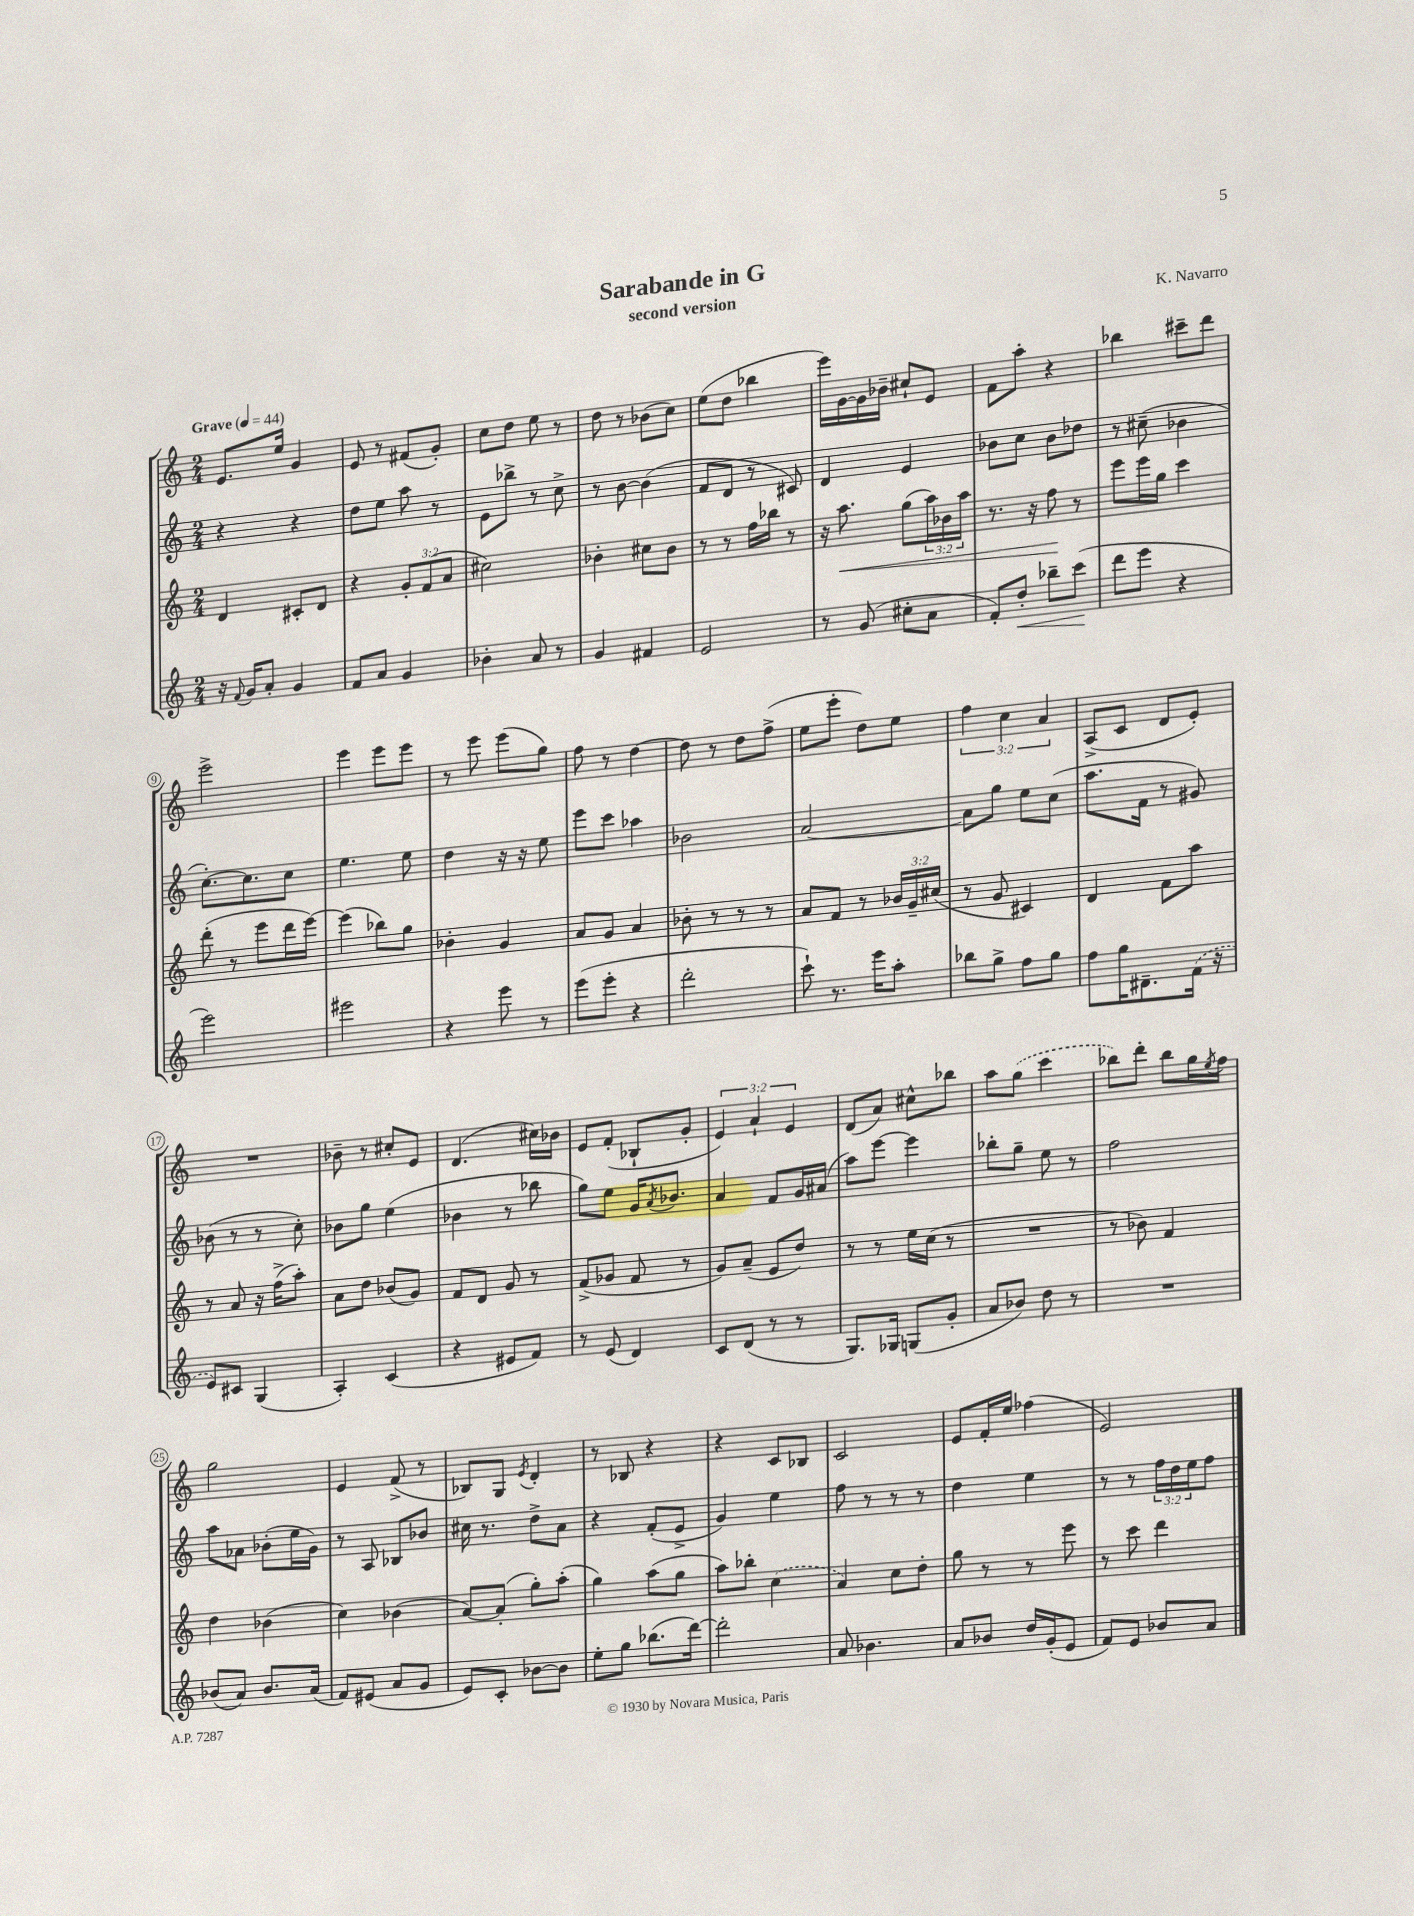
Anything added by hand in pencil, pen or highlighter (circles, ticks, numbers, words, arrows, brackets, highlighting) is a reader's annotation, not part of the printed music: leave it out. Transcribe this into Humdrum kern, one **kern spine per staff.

**kern	**kern	**kern	**kern
*staff4	*staff3	*staff2	*staff1
*clefG2	*clefG2	*clefG2	*clefG2
*k[]	*k[]	*k[]	*k[]
*M2/4	*M2/4	*M2/4	*M2/4
*MM44	*MM44	*MM44	*MM44
16r	4d/	4r	8.e/L
8qqf/	.	.	.
16g/LK	.	.	.
8a'/J	.	.	.
.	.	.	16ee/Jk
4g/	8c#'/L	4r	4g/
.	8d/J	.	.
=	=	=	=
8f/L	4r	8dd\L	8e/
8a/J	.	8ee\J	8r
4g/	12g'/L	8aa\	(8f#/L
.	(12f/	.	.
.	.	8r	8g'/J)
.	12a/J	.	.
=	=	=	=
4b-'\	2cc#\)	8e\L	8cc\L
.	.	8bb-^\J	8dd\J
8a/	.	8r	8ee\
8r	.	8cc^\	8r
=	=	=	=
4g/	4b-'\	8r	8dd\
.	.	[8b\	8r
4f#/	8cc#\L	(4b\]	(8b-\L
.	8b-\J	.	8cc\J)
=	=	=	=
2e/	8r	8f/L	(8ee\L
.	8r	8d/J	8dd\J
.	16ff\LL	8r	4bb-\
.	16bb-\JJ	.	.
.	8r	8c#/)	.
=	=	=	=
8r	16r	4d/	16eee\LL)
.	8.aa\	.	[16g\
(8g/	.	.	16g\]
.	.	.	16b-~\JJ
8cc#'\L	(8gg\L	4e/	8cc#`/L
8a\J	24aa\L)	.	8e/J
.	24b-\	.	.
.	24aa\JJ	.	.
=	=	=	=
8f'/L)	8.r	8b-\L	8f\L
8dd'/J	.	8cc\J	8aa'\J
.	16r	.	.
8bb-~\L	8ff\	8b-\L	4r
(8ccc\J	8r	8dd-\J	.
=	=	=	=
8ddd\L	8eee\L	8r	4bb-\
8eee\J	16eee\L	(8cc#~\	.
.	16gg\JJ	.	.
4r	4ccc\	4b-\	8ccc#~\L
.	.	.	8ddd\J
=	=	=	=
2eee\)	(8ddd'\	[8.cc'\L)	2eee^\
.	8r	.	.
.	.	8.cc\]	.
.	8eee\L	.	.
.	16ddd\L	8cc\J	.
.	[16eee\JJ)	.	.
=	=	=	=
2eee#\	(4eee\]	4.ee\	4eee\
.	8bb-\L)	.	8eee\L
.	8gg\J	8ee\	8eee\J
=	=	=	=
4r	4b-'\	4dd\	8r
.	.	.	8eee\
8eee\	4g/	16r	(8eee\L
.	.	16r	.
8r	.	8ee\	8gg\J)
=	=	=	=
(8eee\L	8a/L	8eee\L	8ff\
8eee'\J	8g/J	8ccc\J	8r
4r	4a/	4aa-\	[4dd\
=	=	=	=
2ddd'\	8b-'\	2b-\	8dd\]
.	8r	.	8r
.	8r	.	8dd\L
.	8r	.	(8ff^\J
=	=	=	=
8ccc`\)	8a/L	[2a/	8ee\L
8.r	8f/J	.	8eee'\J
.	8r	.	8dd\L)
16eee\LK	.	.	.
8aa'\J	24b-/LL	.	8ee\J
.	24g~/	.	.
.	(24cc#/JJ	.	.
=	=	=	=
8bb-\L	8r	8a\]L	6ff\
8gg^\J	8g/	8gg\J	.
.	.	.	6cc\
8ff\L	4c#/)	8ee\L	.
.	.	.	6a/
8gg\J	.	(8cc\J	.
=	=	=	=
8ff\L	4d/	8.aa\L	(8A^/L
16gg\K	.	.	8c/J
8.d#~\	.	16f\Jk	.
.	8f\L	8r	8d/L
(16f\Jk	8aa\J	8g#/)	8e'/J)
16r	.	.	.
=	=	=	=
8e/L)	8r	(8b-\	2r
8c#/J	8a/	8r	.
(4G/	16r	8r	.
.	(16ff^\LK	.	.
.	8aa'\J)	8cc'\)	.
=	=	=	=
4A'/)	8a\L	8b-\L	8b-~\
.	8dd\J	8gg\J	8r
(4c/	(8b-/L	(4ee\	8cc#'/L
.	8g/J)	.	8e/J
=	=	=	=
4r	8f/L	4b-\	(4.d/
.	8d/J	.	.
8e#/L	8g/	8r	.
8f/J)	8r	8bb-\	16cc#\LL)
.	.	.	16b-\JJ
=	=	=	=
8r	(8f^/L	8gg\L)	8e/L
(8e/	8g-/J	8ee\J	(8f'/J
4d/)	8f/	16g/LK	8B-`/L
.	.	8qa/	.
.	.	8.b-/J	.
.	8r	.	8g'/J
=	=	=	=
8c/L	8g/L)	4a/	6e/)
(8d/J	(8a~/J	.	.
.	.	.	6a`/
8r	8e/L	8f/L	.
.	.	.	6e/
8r	8dd/J)	16g/L	.
.	.	(16a#/JJ	.
=	=	=	=
8.G/L)	8r	8aa\L)	(8d/L
.	8r	[8eee\J	8a/J)
16G-/Jk	.	.	.
(8G/L	16ee\LL	4eee\]	8cc#^^\L
.	(16cc\JJ	.	.
8g'/J	8r	.	8bb-\J
=	=	=	=
8a/L	2r	8bb-'\L	8aa\L
8b-/J)	.	8gg~\J	(8gg\J
8dd\	.	8ee\	4ccc\
8r	.	8r	.
=	=	=	=
2r	8r	2ff\	8bb-\L)
.	8b-\)	.	8ddd'\J
.	4f/	.	8bb-\L
.	.	.	16gg\L
.	.	.	8qee/
.	.	.	16ff\JJ
=	=	=	=
(8b-/L	4dd\	8aa\L	2gg\
8a/J)	.	8a-\J	.
8.b-/L	(4b-\	(8b-'\L	.
.	.	16ee\L	.
(16a/Jk	.	16g\JJ)	.
=	=	=	=
8f/L)	4cc\)	8r	4e/
(8e#/J	.	8A/	.
8a/L	(4b-\	8B-/L	(8f^/
8g/J	.	8b-/J	8r
=	=	=	=
8e/L)	[8a/L)	16cc#\	8B-/L)
.	.	8.r	.
8c'/J	(8a'/]J	.	8G/J
.	.	.	8qe/
[8b-\L	8gg'\L)	8dd^\L	4d'/
8b-\]J	(8aa'\J	8a\J	.
=	=	=	=
8ee'\L	4gg\)	4r	8r
8gg\J	.	.	8B-/
(8.bb-\L	(8aa\L	(8f'/L	4r
.	8gg\J	8e^/J	.
[16ddd\Jk)	.	.	.
=	=	=	=
2ddd'\]	8aa\L)	4g/)	4r
.	8bb-'\J	.	.
.	(4cc\	4ee\	8c/L
.	.	.	8B-/J
=	=	=	=
8a/	4a/)	8ff\	2c/
4.b-\	.	8r	.
.	8cc\L	8r	.
.	8dd'\J	8r	.
=	=	=	=
8a/L	8gg\	4dd\	8e/L
8b-/J	8r	.	16f'/L
.	.	.	16ee/JJ
16dd/LL	8r	4ee\	(4ff-\
(16g'/J	.	.	.
8e/J	8eee\	.	.
=	=	=	=
8f/L)	8r	8r	2e/)
8e/J	8ccc\	8r	.
8b-/L	4ddd\	24ff\LL	.
.	.	24dd\	.
.	.	24ee\J	.
8a/J	.	8ff\J	.
==	==	==	==
*-	*-	*-	*-
